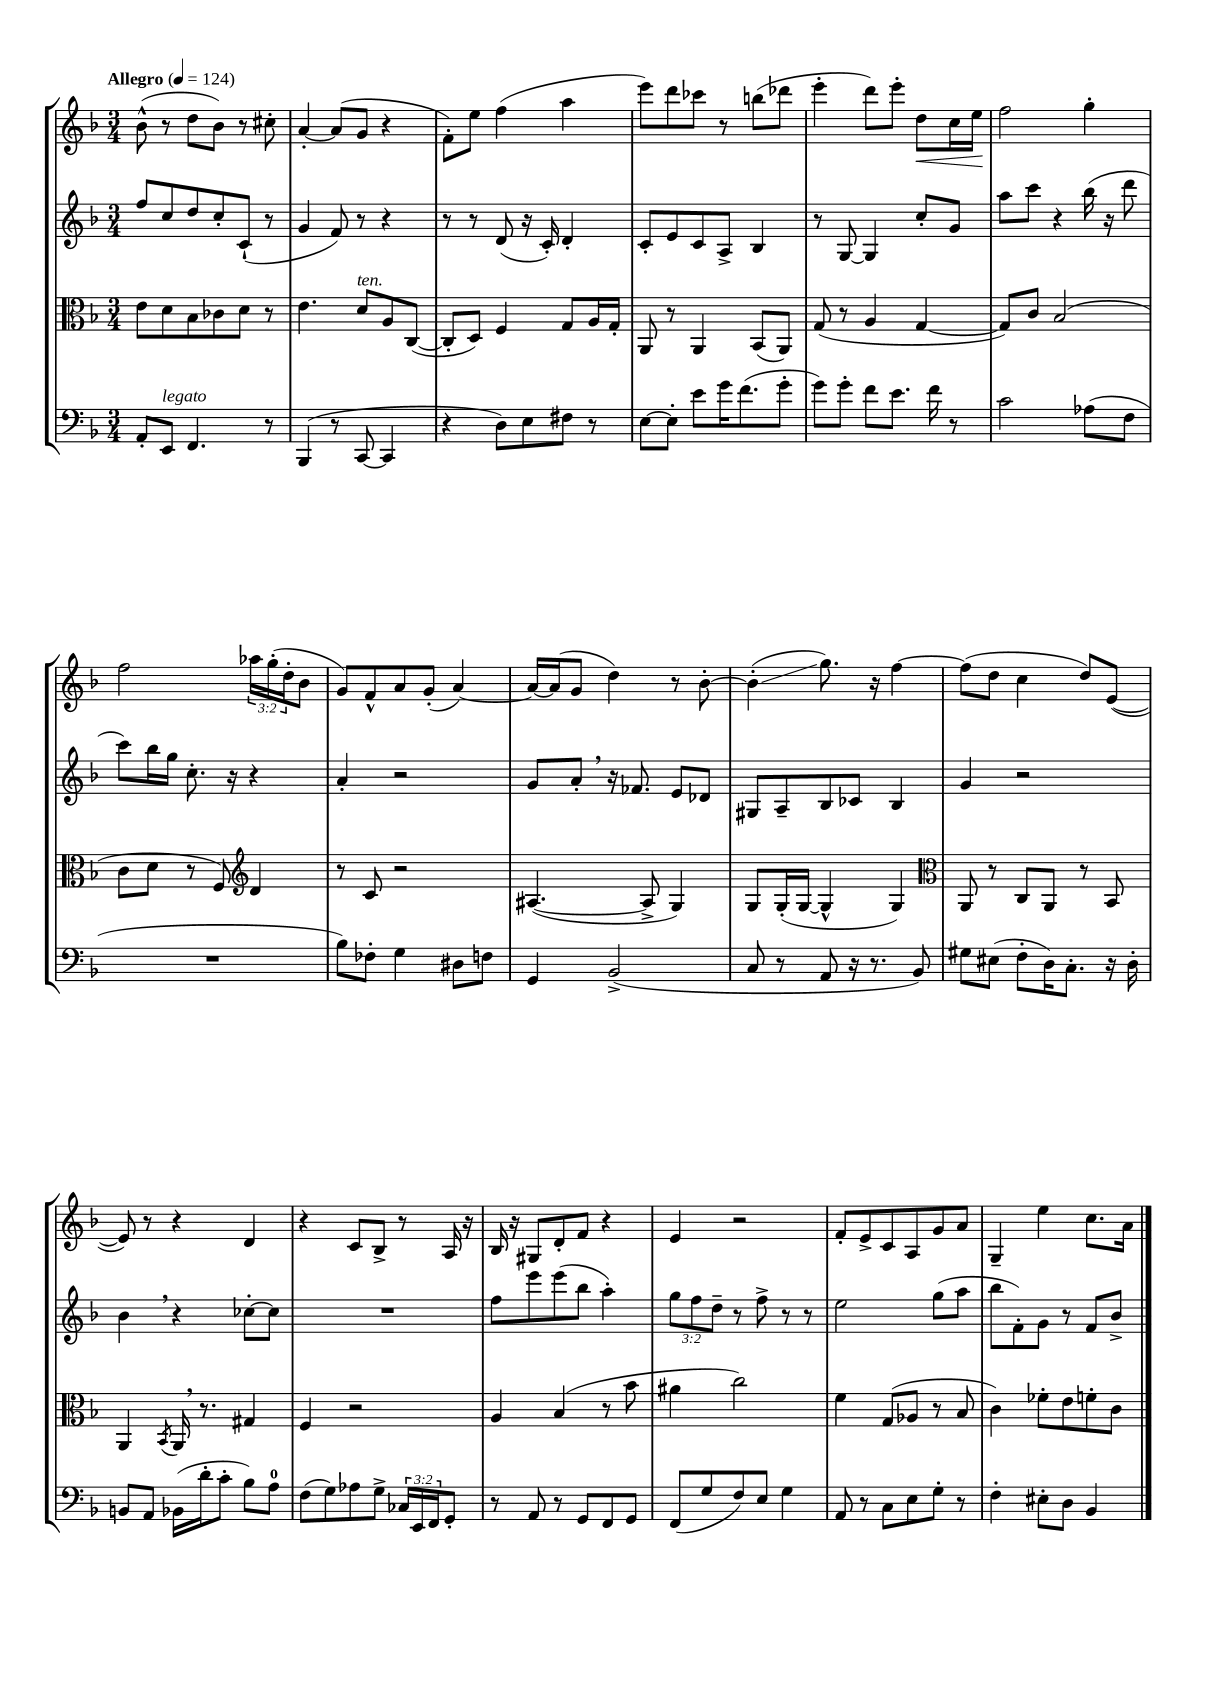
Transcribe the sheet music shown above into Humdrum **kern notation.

**kern	**kern	**kern	**kern
*staff4	*staff3	*staff2	*staff1
*clefF4	*clefC3	*clefG2	*clefG2
*k[b-]	*k[b-]	*k[b-]	*k[b-]
*M3/4	*M3/4	*M3/4	*M3/4
*MM124	*MM124	*MM124	*MM124
8AA'/L	8e\L	8ff/L	(8b-^^\
8EE/J	8d\	8cc/	8r
4.FF/	8B-\	8dd/	8dd\L
.	8c-\	8cc'/	8b-\J)
.	8d\J	(8c`/J	8r
8r	8r	8r	8cc#'\
=	=	=	=
(4BBB-/	4.e\	4g/	[4a'/
8r	.	8f/)	(8a/]L
[8CC/	8d/L	8r	8g/J
4CC/]	8A/	4r	4r
.	([8C/J	.	.
=	=	=	=
4r	8C'/]L	8r	8f'\L)
.	8D/J)	8r	8ee\J
8D\L)	4F/	(8d/	(4ff\
8E\	.	16r	.
.	.	16c'/)	.
8F#\J	8G/L	4d'/	4aa\
8r	16A/L	.	.
.	16G'/JJ	.	.
=	=	=	=
[8E\L	8AA/	8c'/L	8eee\L)
8E'\]J	8r	8e/	8ddd\
8e\L	4AA/	8c/	8ccc-\J
16g\K	.	8A^/J	8r
(8.f\	.	.	.
.	(8BB-/L	4B-/	(8bb\L
8g'\J	8AA/J)	.	8ddd-\J
=	=	=	=
8g\L)	(8G/	8r	4eee'\
8g'\J	8r	[8G/	.
8f\L	4A/	4G/]	8ddd\L)
8.e\J	.	.	8eee'\J
.	[4G/	8cc'/L	8dd\L
16f\	.	.	.
8r	.	8g/J	16cc\L
.	.	.	16ee\JJ
=	=	=	=
2c\	8G/]L)	8aa\L	2ff\
.	8c/J	8ccc\J	.
.	(2B-/	4r	.
(8A-\L	.	(16bb-\	4gg'\
.	.	16r	.
8F\J	.	8ddd\	.
=	=	=	=
2.r	8c\L	8ccc\L)	2ff\
.	8d\J	16bb-\L	.
.	.	16gg\JJ	.
.	8r	8.cc'\	.
.	8F/)	.	.
.	.	16r	.
*	*clefG2	*	*
.	4d/	4r	24aa-\LL
.	.	.	(24gg'\
.	.	.	24dd'\J
.	.	.	8b-\J
=	=	=	=
8B-\L)	8r	4a'/	8g/L)
8F-'\J	8c/	.	8f^^/
4G\	2r	2r	8a/
.	.	.	(8g'/J
8D#\L	.	.	[4a/)
8F\J	.	.	.
=	=	=	=
4GG/	([4.A#/	8g/L	16a/_LL
.	.	.	(16a/]J
.	.	8a'/J	8g/J
(2BB-^/	.	16r	4dd\)
.	.	8.f-/	.
.	8A#^/]	.	.
.	4G/)	8e/L	8r
.	.	8d-/J	[8b-'\
=	=	=	=
8C/	8G/L	8G#/L	(4b-'\]
8r	(16G'/L	8A~/	.
.	[16G/JJ	.	.
8AA/	4G^^/]	8B-/	8.gg\)
16r	.	8c-/J	.
8.r	.	.	16r
.	4G/)	4B-/	[4ff\
8BB-/)	.	.	.
=	=	=	=
*	*clefC3	*	*
8G#\L	8AA/	4g/	(8ff\]L
(8E#\J	8r	.	8dd\J
8F'\L	8C/L	2r	4cc\
16D\K)	8AA/J	.	.
8.C'\J	.	.	.
.	8r	.	8dd/L)
16r	8BB-/	.	([8e/J
16D'\	.	.	.
=	=	=	=
8BB/L	4AA/	4b-\	8e/])
8AA/J	.	.	8r
.	8qBB-/	.	.
(16BB-\LL	16AA/	4r	4r
16d'\J	8.r	.	.
8c'\J	.	.	.
8B-\L)	4G#/	[8cc-'\L	4d/
8A\J	.	8cc-\]J	.
=	=	=	=
(8F\L	4F/	2.r	4r
8G\)	.	.	.
8A-\	2r	.	8c/L
8G^\J	.	.	8B-^/J
24C-/LL	.	.	8r
24EE/	.	.	.
24FF/J	.	.	.
8GG'/J	.	.	16A/
.	.	.	16r
=	=	=	=
8r	4A/	8ff\L	16B-/
.	.	.	16r
8AA/	.	8eee\	8G#/L
8r	(4B-/	(8eee\	8d'/
8GG/L	.	8bb-\J	8f/J
8FF/	8r	4aa'\)	4r
8GG/J	8b-\	.	.
=	=	=	=
(8FF/L	4a#\	12gg\L	4e/
.	.	12ff\	.
8G/	.	.	.
.	.	12dd~\J	.
8F/)	2cc\)	8r	2r
8E/J	.	8ff^\	.
4G\	.	8r	.
.	.	8r	.
=	=	=	=
8AA/	4f\	2ee\	8f'/L
8r	.	.	8e^/
8C\L	(8G/L	.	8c/
8E\	8A-/J	.	8A/
8G'\J	8r	(8gg\L	8g/
8r	8B-/	8aa\J	8a/J
=	=	=	=
4F'\	4c\)	8bb-\L	4G~/
.	.	8f'\)	.
8E#'\L	8f-'\L	8g\J	4ee\
8D\J	8e\	8r	.
4BB-/	8f'\	8f/L	8.cc\L
.	8c\J	8b-^/J	.
.	.	.	16a\Jk
==	==	==	==
*-	*-	*-	*-
